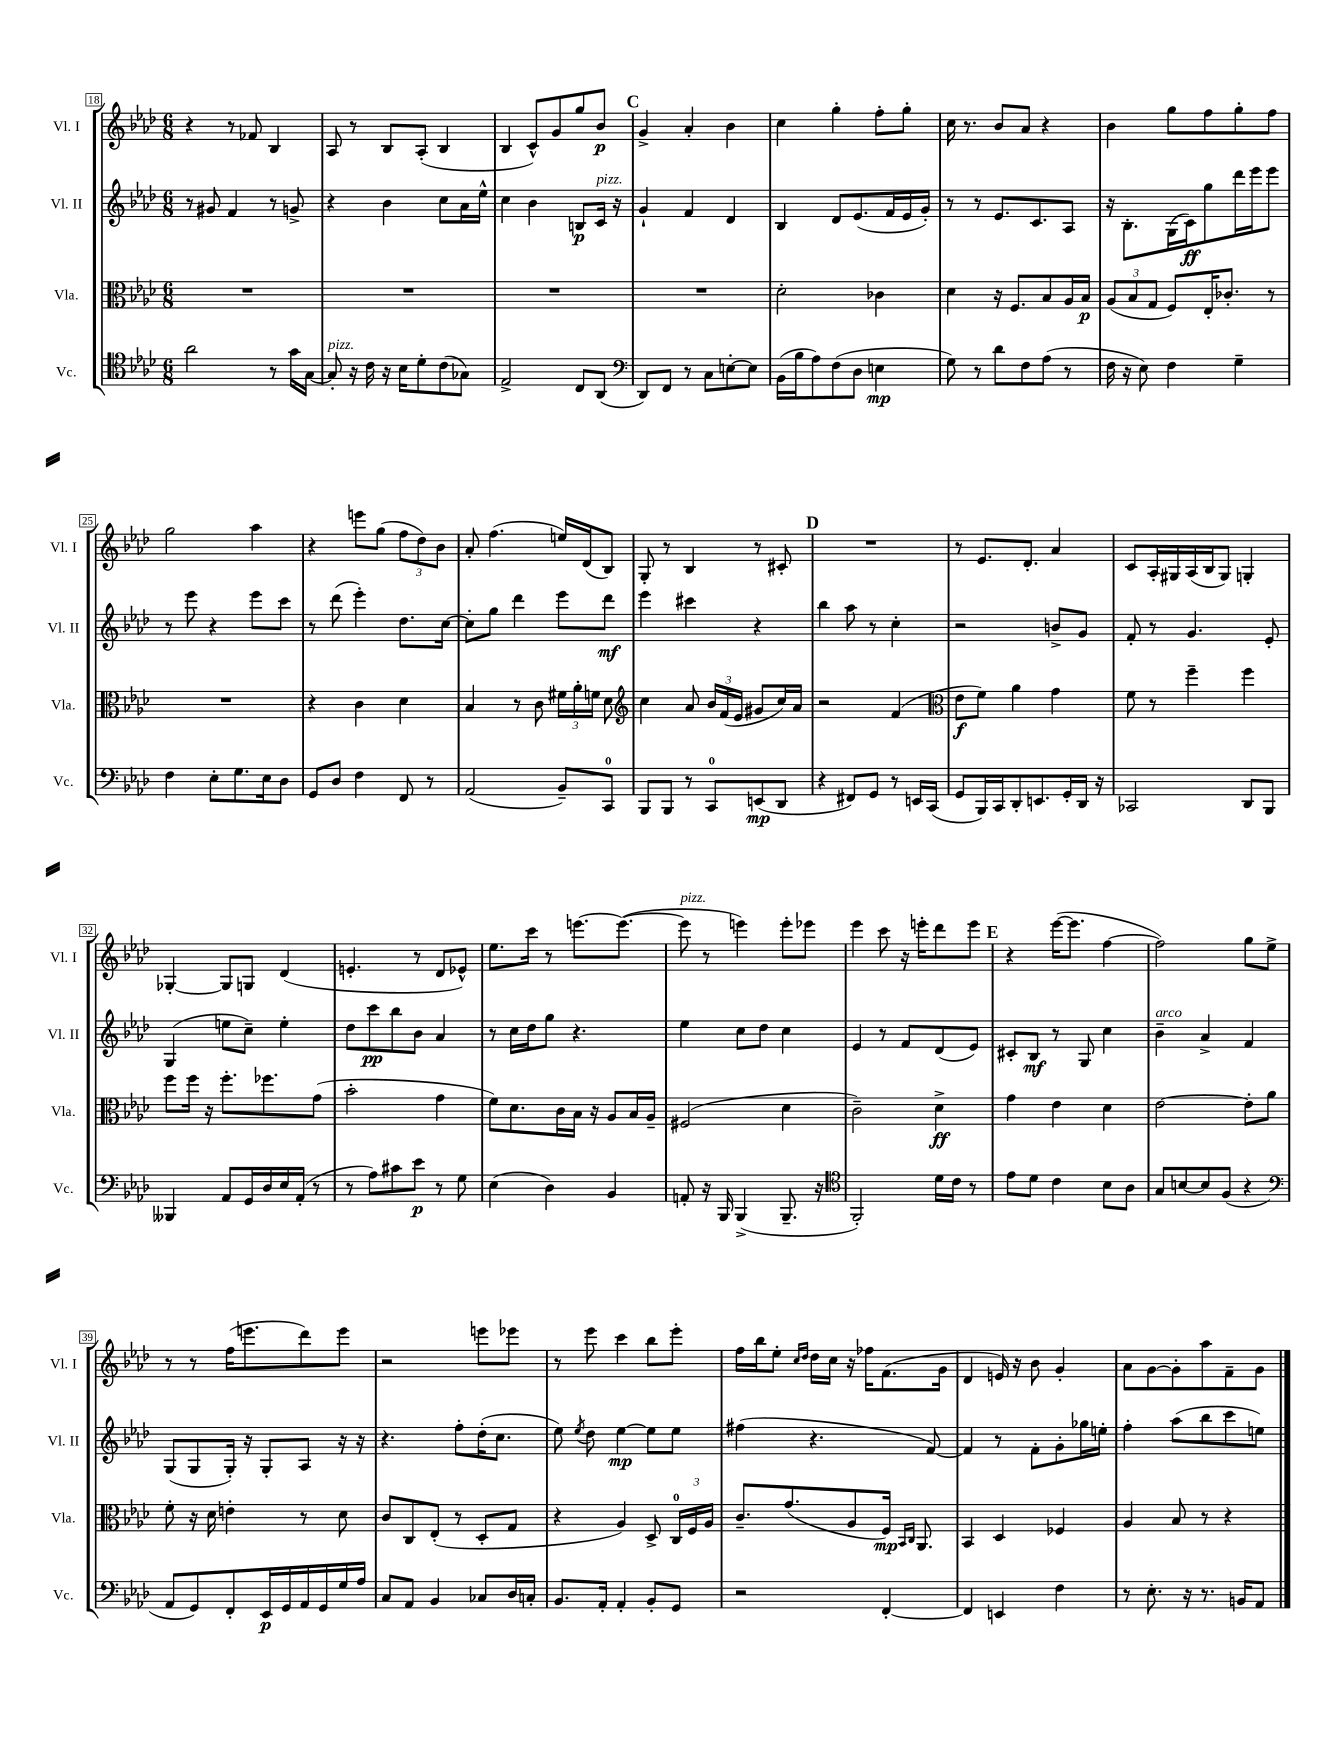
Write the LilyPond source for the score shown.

<<
\new StaffGroup <<
\new Staff = "s0" \with { instrumentName = "Vl. I" shortInstrumentName = "Vl. I" } {
    \clef treble \key aes \major \numericTimeSignature \time 6/8
    \autoBeamOff r4 r8 fes'8 bes4 |
    aes8 r8 bes8[ aes8]-.( bes4 |
    bes4 c'8[-^) g'8 g''8 bes'8]\p |
    \mark \markup { \bold "C" } g'4-> aes'4-. bes'4 |
    c''4 g''4-. f''8[-. g''8]-. |
    c''16 r8. bes'8[ aes'8] r4 |
    bes'4 g''8[ f''8 g''8-. f''8] |
    g''2 aes''4 |
    r4 e'''8[ g''8]( \tuplet 3/2 { f''8[ des''8) bes'8] } |
    aes'8-. f''4.( e''16[) des'16( bes8]) |
    g8-. r8 bes4 r8 cis'8-. |
    \mark \markup { \bold "D" } R2. |
    r8 ees'8.[ des'8.]-. aes'4 |
    c'8[ aes16-. gis16 aes16( bes16 gis8]) g4-. |
    ges4~-. ges8[ g8] des'4( |
    e'4.-. r8 des'8[ ees'8]-^) |
    ees''8.[ c'''16] r8 e'''8.[~ e'''8.]~( |
    e'''8^\markup { \italic "pizz." } r8 e'''4) e'''8[-. ees'''8] |
    ees'''4 c'''8 r16 e'''16[-. des'''8 e'''8] |
    \mark \markup { \bold "E" } r4 ees'''16[~( ees'''8.] f''4~ |
    f''2) g''8[ ees''8]-> |
    r8 r8 f''16[( e'''8. des'''8) e'''8] |
    r2 e'''8[ ees'''8] |
    r8 ees'''8 c'''4 bes''8[ ees'''8]-. |
    f''16[ bes''16 ees''8]-. \grace { c''16[ des''16] } des''16[ c''16] r16 fes''16[ f'8.( g'16] |
    des'4 e'16) r16 bes'8 g'4-. |
    aes'8[ g'8~ g'8-. aes''8 f'8-- g'8] \bar "|." |
}
\new Staff = "s1" \with { instrumentName = "Vl. II" shortInstrumentName = "Vl. II" } {
    \clef treble \key aes \major \numericTimeSignature \time 6/8
    \autoBeamOff r8 gis'8 f'4 r8 g'8-> |
    r4 bes'4 c''8[ aes'16 ees''16]-^ |
    c''4 bes'4 b8[\p c'16]^\markup { \italic "pizz." } r16 |
    \mark \markup { \bold "C" } g'4-! f'4 des'4 |
    bes4 des'8[ ees'8.( f'16 ees'16 g'16]-.) |
    r8 r8 ees'8.[ c'8. aes8] |
    r16 bes8.[-. g16( c'16\ff) g''8 des'''16 ees'''16 ees'''8] |
    r8 ees'''8 r4 ees'''8[ c'''8] |
    r8 des'''8( ees'''4-.) des''8.[ c''16]~ |
    c''8[-. g''8] des'''4 ees'''8[ des'''8]\mf |
    ees'''4 cis'''4 r4 |
    \mark \markup { \bold "D" } bes''4 aes''8 r8 c''4-. |
    r2 b'8[-> g'8] |
    f'8-. r8 g'4. ees'8-. |
    g4( e''8[ c''8]--) e''4-. |
    des''8[ c'''8\pp bes''8 bes'8] aes'4 |
    r8 c''16[ des''16 g''8] r4. |
    ees''4 c''8[ des''8] c''4 |
    ees'4 r8 f'8[ des'8( ees'8]) |
    \mark \markup { \bold "E" } cis'8[-. bes8]\mf r8 g8 c''4 |
    bes'4--^\markup { \italic "arco" } aes'4-> f'4 |
    g8[( g8 g16]-.) r16 g8[-. aes8] r16 r16 |
    r4. f''8[-. des''16-.( c''8.] |
    ees''8) \acciaccatura { ees''8 } des''8 ees''4~\mp ees''8[ ees''8] |
    fis''4( r4. f'8~) |
    f'4 r8 f'8[-. g'8-. ges''16 e''16]-. |
    f''4-. aes''8[( bes''8 c'''8 e''8]) \bar "|." |
}
\new Staff = "s2" \with { instrumentName = "Vla." shortInstrumentName = "Vla." } {
    \clef alto \key aes \major \numericTimeSignature \time 6/8
    \autoBeamOff R2. |
    R2. |
    R2. |
    \mark \markup { \bold "C" } R2. |
    des'2-. ces'4 |
    des'4 r16 f8.[ bes8 aes16 bes16]\p |
    \tuplet 3/2 { aes8[( bes8 g8] } f8[) ees16-. ces'8.]-. r8 |
    R2. |
    r4 c'4 des'4 |
    bes4 r8 c'8 \tuplet 3/2 { fis'16[ aes'16-. f'16] } des'8 |
    \clef treble c''4 aes'8 \tuplet 3/2 { bes'16[ f'16( ees'16] } gis'8[ c''16) aes'16] |
    \mark \markup { \bold "D" } r2 f'4( |
    \clef alto ees'8[\f f'8]) aes'4 g'4 |
    f'8 r8 f''4-- f''4 |
    f''8[ f''16] r16 f''8.[-. fes''8. g'8]( |
    bes'2-. g'4 |
    f'8[) des'8. c'16 bes16] r16 aes8[ bes16 aes16]-- |
    fis2( des'4 |
    c'2--) des'4->\ff |
    \mark \markup { \bold "E" } g'4 ees'4 des'4 |
    ees'2~ ees'8[-. aes'8] |
    f'8-. r16 des'16 e'4-. r8 des'8 |
    c'8[ c8 ees8]-.( r8 des8[-. g8] |
    r4 aes4) des8-> \tuplet 3/2 { c16[-0 f16 aes16] } |
    c'8.[-- g'8.( aes8 f16]\mp) \grace { bes,16[ c16] } aes,8. |
    bes,4 des4 fes4 |
    aes4 bes8 r8 r4 \bar "|." |
}
\new Staff = "s3" \with { instrumentName = "Vc." shortInstrumentName = "Vc." } {
    \clef tenor \key aes \major \numericTimeSignature \time 6/8
    \autoBeamOff aes'2 r8 g'16[ g16]~ |
    g8-.^\markup { \italic "pizz." } r16 c'16 r16 bes16[ des'8-. c'8( ges8]) |
    ees2-> c8[ aes,8]( |
    \mark \markup { \bold "C" } \clef bass des,8[) f,8] r8 c8[ e8~-. e8] |
    bes,16[( bes16 aes8) f8( des8] e4\mp |
    g8) r8 des'8[ f8 aes8]( r8 |
    f16 r16 ees8) f4 g4-- |
    f4 ees8[-. g8. ees16 des8] |
    g,8[ des8] f4 f,8 r8 |
    aes,2( bes,8[--) c,8]-0 |
    bes,,8[ bes,,8] r8 c,8[-0 e,8\mp( des,8] |
    \mark \markup { \bold "D" } r4 fis,8[) g,8] r8 e,16[ c,16]( |
    g,8[ bes,,16) c,16 des,8-. e,8. g,16-. des,16] r16 |
    ces,2 des,8[ bes,,8] |
    beses,,4 aes,8[ g,16 des16 ees16 aes,16]-.( r8 |
    r8 aes8[) cis'8 ees'8]\p r8 g8 |
    ees4( des4) bes,4 |
    a,8-. r16 bes,,16 bes,,4->( bes,,8.-- r16 |
    \clef tenor f,2-.) des'16[ c'16] r8 |
    \mark \markup { \bold "E" } ees'8[ des'8] c'4 bes8[ aes8] |
    g8[ b8~ b8 f8]( r4 |
    \clef bass aes,8[ g,8) f,8-. ees,16\p g,16 aes,16 g,16 g16 aes16] |
    c8[ aes,8] bes,4 ces8[ des16 c16]-. |
    bes,8.[ aes,16]-. aes,4-. bes,8[-. g,8] |
    r2 f,4~-. |
    f,4 e,4 f4 |
    r8 ees8.-. r16 r8. b,16[ aes,8] \bar "|." |
}
>>
>>
\layout { \context { \Score currentBarNumber = #18 \override BarNumber.stencil = #(make-stencil-boxer 0.1 0.3 ly:text-interface::print) } }
